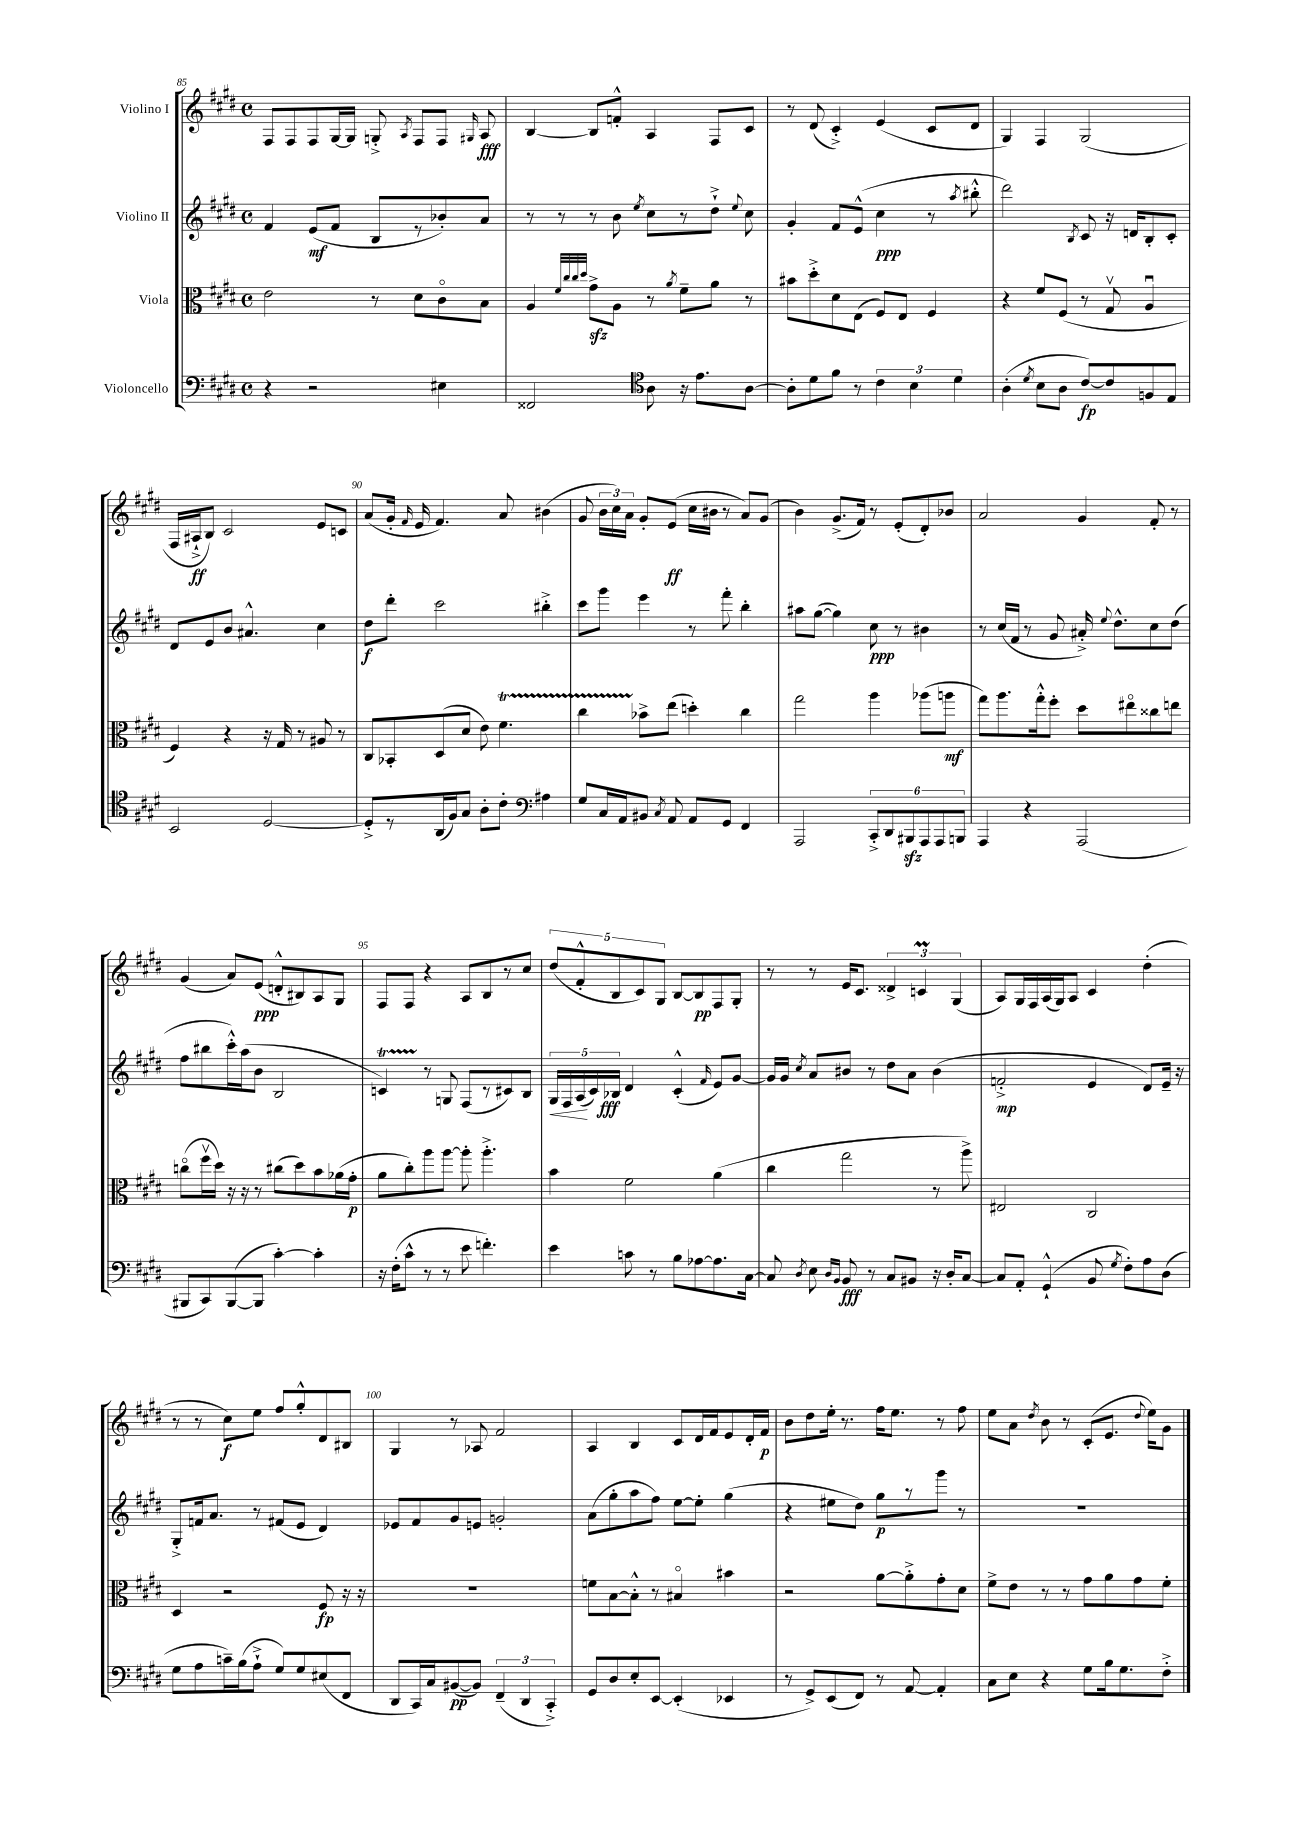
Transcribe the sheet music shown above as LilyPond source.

<<
\new StaffGroup <<
\new Staff = "s0" \with { instrumentName = "Violino I" } {
    \clef treble \key e \major \defaultTimeSignature \time 4/4
    \autoBeamOff fis8[ fis8 fis8 gis16~ gis16] g8-.-> \acciaccatura { a8 } fis8[ fis8] \grace { gis16 } a8\fff |
    b4~ b8[ f'8]-.-^ a4 fis8[ cis'8] |
    r8 dis'8( cis'4-.->) e'4( cis'8[ dis'8] |
    gis4) fis4 gis2( |
    fis16[ ais16-!->\ff b8]) cis'2 e'8[ c'8] |
    a'8[( gis'16]-. \grace { fis'16 } e'16 fis'4.) a'8 bis'4( |
    gis'8 \tuplet 3/2 { b'16[ cis''16) a'16] } gis'8[-. e'8]\ff( cis''16[ bis'16] r8 a'8[) gis'8]( |
    b'4) gis'8.[->( fis'16]) r8 e'8[-.( dis'8-.) bes'8] |
    a'2 gis'4 fis'8-. r8 |
    gis'4( a'8[) e'8]\ppp( d'8[-.-^ bis8) a8 gis8] |
    fis8[ fis8] r4 a8[ b8 r8 cis''8] |
    \tuplet 5/4 { dis''8[( fis'8-.-^ b8 cis'8) gis8] } b8[~ b8\pp fis8 gis8]-. |
    r8 r8 e'16[ cis'8.] \tuplet 3/2 { disis'4-> c'4\prall gis4( } |
    a8[) gis16 fis16 a16( gis16) a8] cis'4 dis''4-.( |
    r8 r8 cis''8[\f) e''8] fis''8[ gis''8-.-^ dis'8 bis8] |
    gis4 r8 aes8 fis'2 |
    a4 b4 cis'8[ dis'16 fis'16 e'8 dis'16-. fis'16]\p |
    b'8[ dis''8 e''16]-. r8. fis''16[ e''8.] r8 fis''8 |
    e''8[ a'8] \acciaccatura { dis''8 } b'8 r8 cis'8[-.( e'8.] \appoggiatura { dis''8 } e''16[) gis'8] \bar "|." |
}
\new Staff = "s1" \with { instrumentName = "Violino II" } {
    \clef treble \key e \major \defaultTimeSignature \time 4/4
    \autoBeamOff fis'4 e'8[\mf( fis'8] b8[ r8 bes'8-.) a'8] |
    r8 r8 r8 b'8 \acciaccatura { e''8 } cis''8[ r8 dis''8]-!-> \appoggiatura { e''8 } cis''8 |
    gis'4-. fis'8[ e'8]-^( cis''4\ppp r8 \acciaccatura { a''8 } bis''8-.-^ |
    dis'''2) \acciaccatura { b8 } cis'8 r16 d'16[ b8-. cis'8]-. |
    dis'8[ e'8 b'8] ais'4.-^ cis''4 |
    dis''8[\f dis'''8]-. cis'''2 bis''4-.-> |
    cis'''8[ gis'''8] e'''4 r8 fis'''8-. b''4-. |
    ais''8[ gis''8]~( gis''4) cis''8\ppp r8 bis'4 |
    r8 cis''16[( fis'16] r8 gis'8 ais'16-.->) \appoggiatura { e''8 } dis''8.[-^ cis''8 dis''8]( |
    fis''8[ bis''8 cis'''16-.-^) a''16( b'8] b2 |
    c'4\startTrillSpan) r8\stopTrillSpan g8 fis8[( r8 cis'8) b8] |
    \tuplet 5/4 { gis16[\< fis16 a16\!( cis'16) bes16]\fff } dis'4 cis'4-.-^( \grace { fis'16 } e'8[) gis'8]~ |
    gis'16[ gis'16] \acciaccatura { cis''8 } a'8[ bis'8] r8 dis''8[ a'8] bis'4( |
    f'2-.->\mp e'4 dis'8[) e'16]-- r16 |
    gis8[-.-> f'16 a'8.] r8 fis'8[( e'8] dis'4) |
    ees'8[ fis'8 gis'8 e'8] g'2-. |
    a'8[( gis''8-. a''8 fis''8]) e''8[~ e''8]-. gis''4( |
    r4 eis''8[ dis''8]) gis''8[\p r8 gis'''8] r8 |
    R1 \bar "|." |
}
\new Staff = "s2" \with { instrumentName = "Viola" } {
    \clef alto \key e \major \defaultTimeSignature \time 4/4
    \autoBeamOff e'2 r8 dis'8[ cis'8\flageolet b8] |
    a4 \grace { fis'32[ cis''32 cis''32 dis''32] } gis'8[->\sfz a8] r8 \acciaccatura { a'8 } fis'8[-- a'8] r8 |
    bis'8[ dis''8-.-> dis'8 e8]( fis8[) e8] fis4 |
    r4 fis'8[ fis8]( r8 gis8\upbow a4\downbow |
    fis4) r4 r16 gis16 r8 ais8 r8 |
    cis8[ bes,8-. dis8( dis'8] e'8) fis'4.\startTrillSpan |
    cis''4 bes'8[->\stopTrillSpan e''8]( d''4-.) cis''4 |
    gis''2 a''4 aes''8[( a''8]\mf |
    gis''8[) a''8. gis''16-.-^ fis''8]-. dis''8[ eis''8\flageolet cisis''8 e''8] |
    c''8[\flageolet( fis''16\upbow dis''16]) r16 r16 r8 cis''8[( dis''8) b'8 aes'16( gis'16]-.\p |
    a'8[ cis''8-.) a''8 a''8]~ a''8-. a''4.-.-> |
    b'4 fis'2 a'4( |
    cis''4 gis''2 r8 a''8->) |
    eis2 cis2 |
    dis4 r2 fis8\fp r16 r16 |
    R1 |
    f'8[ b8~ b8]-.-^ r8 bis4\flageolet bis'4 |
    r2 a'8[~ a'8-.-> gis'8-. dis'8] |
    fis'8[-> e'8] r8 r8 gis'8[ a'8 gis'8 fis'8]-. \bar "|." |
}
\new Staff = "s3" \with { instrumentName = "Violoncello" } {
    \clef bass \key e \major \defaultTimeSignature \time 4/4
    \autoBeamOff r4 r2 eis4 |
    fisis,2 \clef tenor a8 r16 e'8.[ a8]~ |
    a8[-. dis'8 fis'8] r8 \tuplet 3/2 { cis'4 b4 dis'4 } |
    a4-.( \acciaccatura { dis'8 } b8[ a8] cis'8[~\fp) cis'8 f8 e8] |
    b,2 dis2~ |
    dis8[-.-> r8 a,16( fis16) gis8] a8[-. cis'8]-. \clef bass ais4 |
    gis8[ cis16 a,16 bis,8] \acciaccatura { cis8 } a,8 a,8[ gis,8] fis,4 |
    a,,2 \tuplet 6/4 { cis,8[-.-> dis,8 bis,,8\sfz a,,8 a,,8 b,,8] } |
    a,,4 r4 a,,2( |
    bis,,8[ cis,8) bis,,8~( bis,,8] cis'4~-.) cis'4-. |
    r16 fis16[-.( cis'8]-^ r8 r8 e'8 f'4.-.) |
    e'4 c'8 r8 b8[ aes8~ aes8. cis16]~ |
    cis8 \acciaccatura { dis8 } e8 \grace { dis16[ b,16] } b,8\fff r8 cis8[ bis,8] r16 dis16[-. cis8]~ |
    cis8[ a,8]-. gis,4-!-^( b,8 \acciaccatura { gis8 } fis8[-.) a8 dis8]( |
    gis8[ a8 c'16--) b16( a8]-!-> gis8[) gis8 eis8( fis,8] |
    dis,8[ cis,16) cis16 bis,8~\pp( bis,8]) \tuplet 3/2 { fis,4--( dis,4 cis,4-.->) } |
    gis,8[ dis8 e8-. e,8]~ e,4-.( ees,4 |
    r8 gis,8[->) e,8( fis,8]) r8 a,8~ a,4-. |
    cis8[ e8] r4 gis8[ b16 gis8. fis8]-.-> \bar "|." |
}
>>
>>
\layout { \context { \Score currentBarNumber = #85 \override BarNumber.break-visibility = ##(#f #t #t) barNumberVisibility = #(every-nth-bar-number-visible 5) } }
